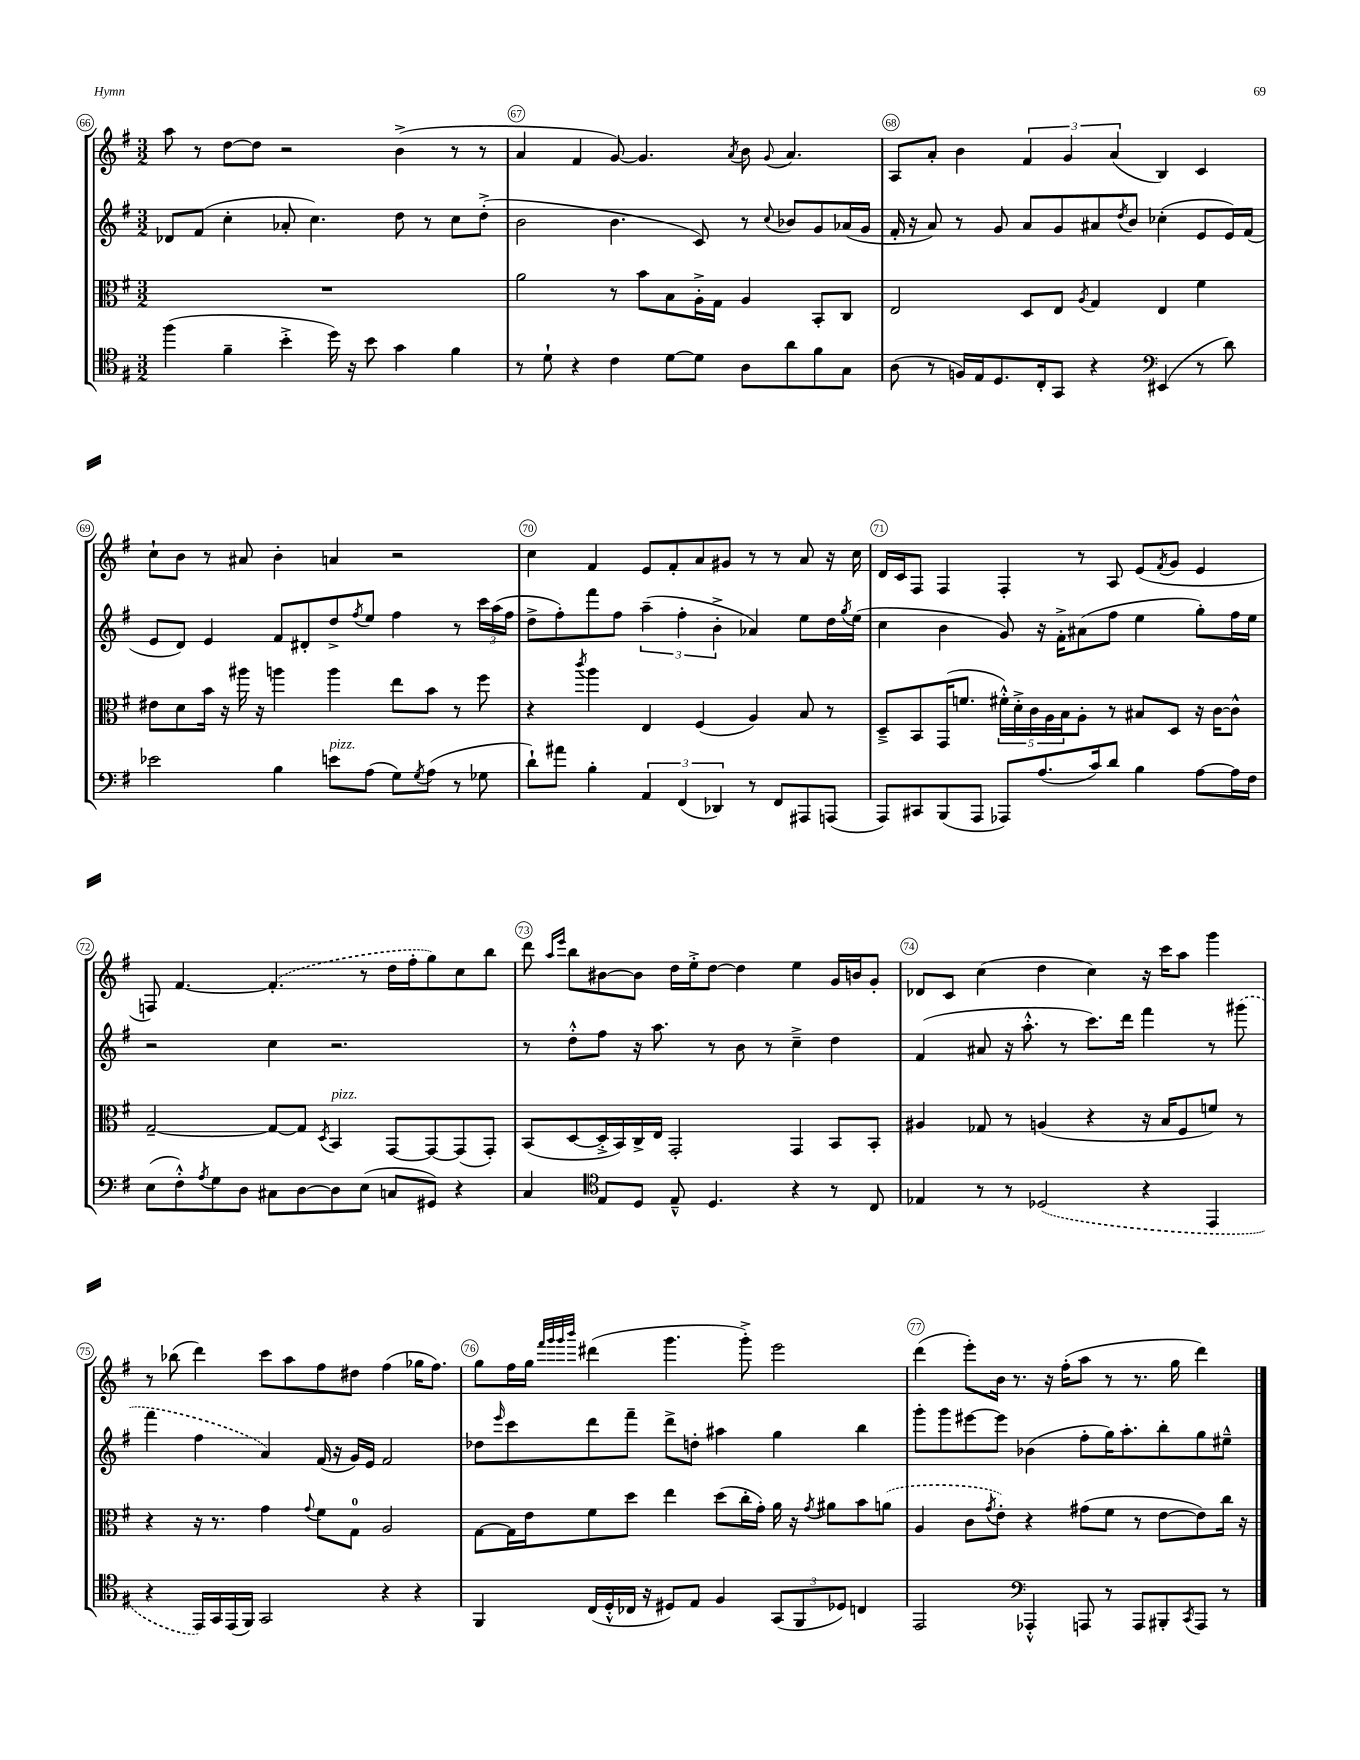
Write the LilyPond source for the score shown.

<<
\new StaffGroup <<
\new Staff = "s0" {
    \clef treble \key g \major \numericTimeSignature \time 3/2
    a''8 r8 d''8~ d''8 r2 b'4->( r8 r8 |
    a'4 fis'4 g'8~) g'4. \acciaccatura { a'8 } b'8 \appoggiatura { g'8 } a'4. |
    a8 a'8-. b'4 \tuplet 3/2 { fis'4 g'4 a'4( } b4) c'4 |
    c''8-! b'8 r8 ais'8 b'4-. a'4 r2 |
    c''4 fis'4 e'8 fis'8-. a'8 gis'8 r8 r8 a'8 r16 c''16 |
    d'16 c'16 fis8 fis4 fis4-. r8 a8 e'8( \acciaccatura { fis'8 } g'8 e'4 |
    f8) fis'4.~ \once \slurDashed fis'4.-.( r8 d''16 fis''16-. g''8) c''8 b''8 |
    d'''8 \grace { a''16 e'''16 } b''8 bis'8~ bis'8 d''16 e''16-.-> d''8~ d''4 e''4 g'16 b'16 g'8-. |
    des'8 c'8 c''4( d''4 c''4) r16 c'''16 a''8 g'''4 |
    r8 bes''8( d'''4) c'''8 a''8 fis''8 dis''8 fis''4( ges''16 fis''8.) |
    g''8 fis''16 g''16 \grace { fis'''32 g'''32 g'''32 b'''32 } dis'''4( g'''4. g'''8-.->) e'''2 |
    d'''4( e'''8-.) b'16 r8. r16 fis''16-.( a''8 r8 r8. g''16 d'''4) \bar "|." |
}
\new Staff = "s1" {
    \clef treble \key g \major \numericTimeSignature \time 3/2
    des'8 fis'8( c''4-. aes'8-. c''4.) d''8 r8 c''8 d''8-.->( |
    b'2 b'4. c'8) r8 \appoggiatura { c''8 } bes'8 g'8 aes'16( g'16 |
    fis'16-. r16 a'8) r8 g'8 a'8 g'8 ais'8 \acciaccatura { d''8 } b'8 ces''4-.( e'8 e'16) fis'16( |
    e'8 d'8) e'4 fis'8 dis'8-. d''8-> \acciaccatura { fis''8 } e''8 fis''4 r8 \tuplet 3/2 { c'''16 a''16( fis''16 } |
    d''8-> fis''8-.) fis'''8 fis''8 \tuplet 3/2 { a''4--( fis''4-. b'4-.-> } aes'4) e''8 d''16 \acciaccatura { g''8 } e''16( |
    c''4 b'4 g'8) r16 fis'16-.-> ais'8( fis''8 e''4 g''8-.) fis''16 e''16 |
    r2 c''4 r2. |
    r8 d''8-.-^ fis''8 r16 a''8. r8 b'8 r8 c''4---> d''4 |
    fis'4( ais'8 r16 a''8.-.-^ r8 c'''8.) d'''16 fis'''4 r8 \once \slurDashed gis'''8( |
    fis'''4 fis''4 a'4) fis'16( r16 g'16) e'16 fis'2 |
    des''8 \grace { e'''16 } c'''8 d'''8 fis'''8-- d'''8-> d''8-. ais''4 g''4 b''4 |
    g'''8-. g'''8 eis'''8~ eis'''8 bes'4( fis''8-. g''16) a''8.-. b''8-. g''8 eis''8---^ \bar "|." |
}
\new Staff = "s2" {
    \clef alto \key g \major \numericTimeSignature \time 3/2
    R1. |
    a'2 r8 b'8 b8 a16-.-> g16 a4 b,8-. c8 |
    e2 d8 e8 \acciaccatura { a8 } g4 e4 fis'4 |
    eis'8 d'8 b'16 r16 ais''16 r16 a''4 a''4 e''8 b'8 r8 fis''8 |
    r4 \acciaccatura { c'''8 } a''4 e4 fis4( a4) b8 r8 |
    d8---> b,8 g,16( f'8. \tuplet 5/4 { fis'16-.-^) d'16-.-> c'16 a16 b16 } a8-. r8 bis8 d8 r16 c'16~ c'8-^ |
    g2~-- g8~ g8 \acciaccatura { d8 } b,4^\markup { \italic "pizz." } g,8~ g,8~ g,8( g,8-.) |
    b,8( d8~ d16-.-> b,16) c16-> e16 g,2-. g,4 b,8 b,8-. |
    ais4 ges8 r8 a4( r4 r16 b16 fis8 f'8) r8 |
    r4 r16 r8. g'4 \appoggiatura { g'8 } fis'8 g8-0 a2 |
    g8~ g16 e'16 fis'8 d''8 e''4 d''8( c''16-. g'16-.) a'16 r16 \acciaccatura { g'8 } ais'8 b'8 \once \slurDashed a'8( |
    a4 c'8 \acciaccatura { g'8 } e'8-.) r4 gis'8( fis'8 r8 e'8~ e'8) c''16 r16 \bar "|." |
}
\new Staff = "s3" {
    \clef tenor \key g \major \numericTimeSignature \time 3/2
    fis''4( fis'4-- b'4-.-> d''16) r16 b'8 g'4 fis'4 |
    r8 d'8-! r4 c'4 d'8~ d'8 a8 a'8 fis'8 g8 |
    a8( r8 f16) e16 d8. c16-. g,8 r4 \clef bass eis,4( r8 d'8) |
    ees'2 b4 e'8^\markup { \italic "pizz." } a8( g8) \acciaccatura { g8 } a8( r8 ges8 |
    d'8-!) ais'8 b4-. \tuplet 3/2 { a,4 fis,4( des,4) } r8 fis,8 ais,,8 a,,8( |
    a,,8) cis,8 b,,8( a,,8 aes,,8) a8.( c'16) d'8 b4 a8~ a16 fis16 |
    e8( fis8-.-^) \acciaccatura { a8 } g8 d8 cis8 d8~ d8 e8( c8 gis,8) r4 |
    c4 \clef tenor e8 d8 e8---^ d4. r4 r8 c8 |
    ees4 r8 r8 \once \slurDashed des2( r4 e,4 |
    r4 e,16) g,16 e,16( fis,16) g,2 r4 r4 |
    fis,4 c16( d16-.-^ ces16 r16 dis8) e8 fis4 \tuplet 3/2 { g,8( fis,8 des8) } c4 |
    e,2 \clef bass aes,,4-.-^ a,,8 r8 a,,8 bis,,8-. \acciaccatura { c,8 } a,,8 r8 \bar "|." |
}
>>
>>
\layout { \context { \Score currentBarNumber = #66 \override BarNumber.break-visibility = ##(#f #t #t) barNumberVisibility = #all-bar-numbers-visible \override BarNumber.stencil = #(make-stencil-circler 0.1 0.3 ly:text-interface::print) } }
